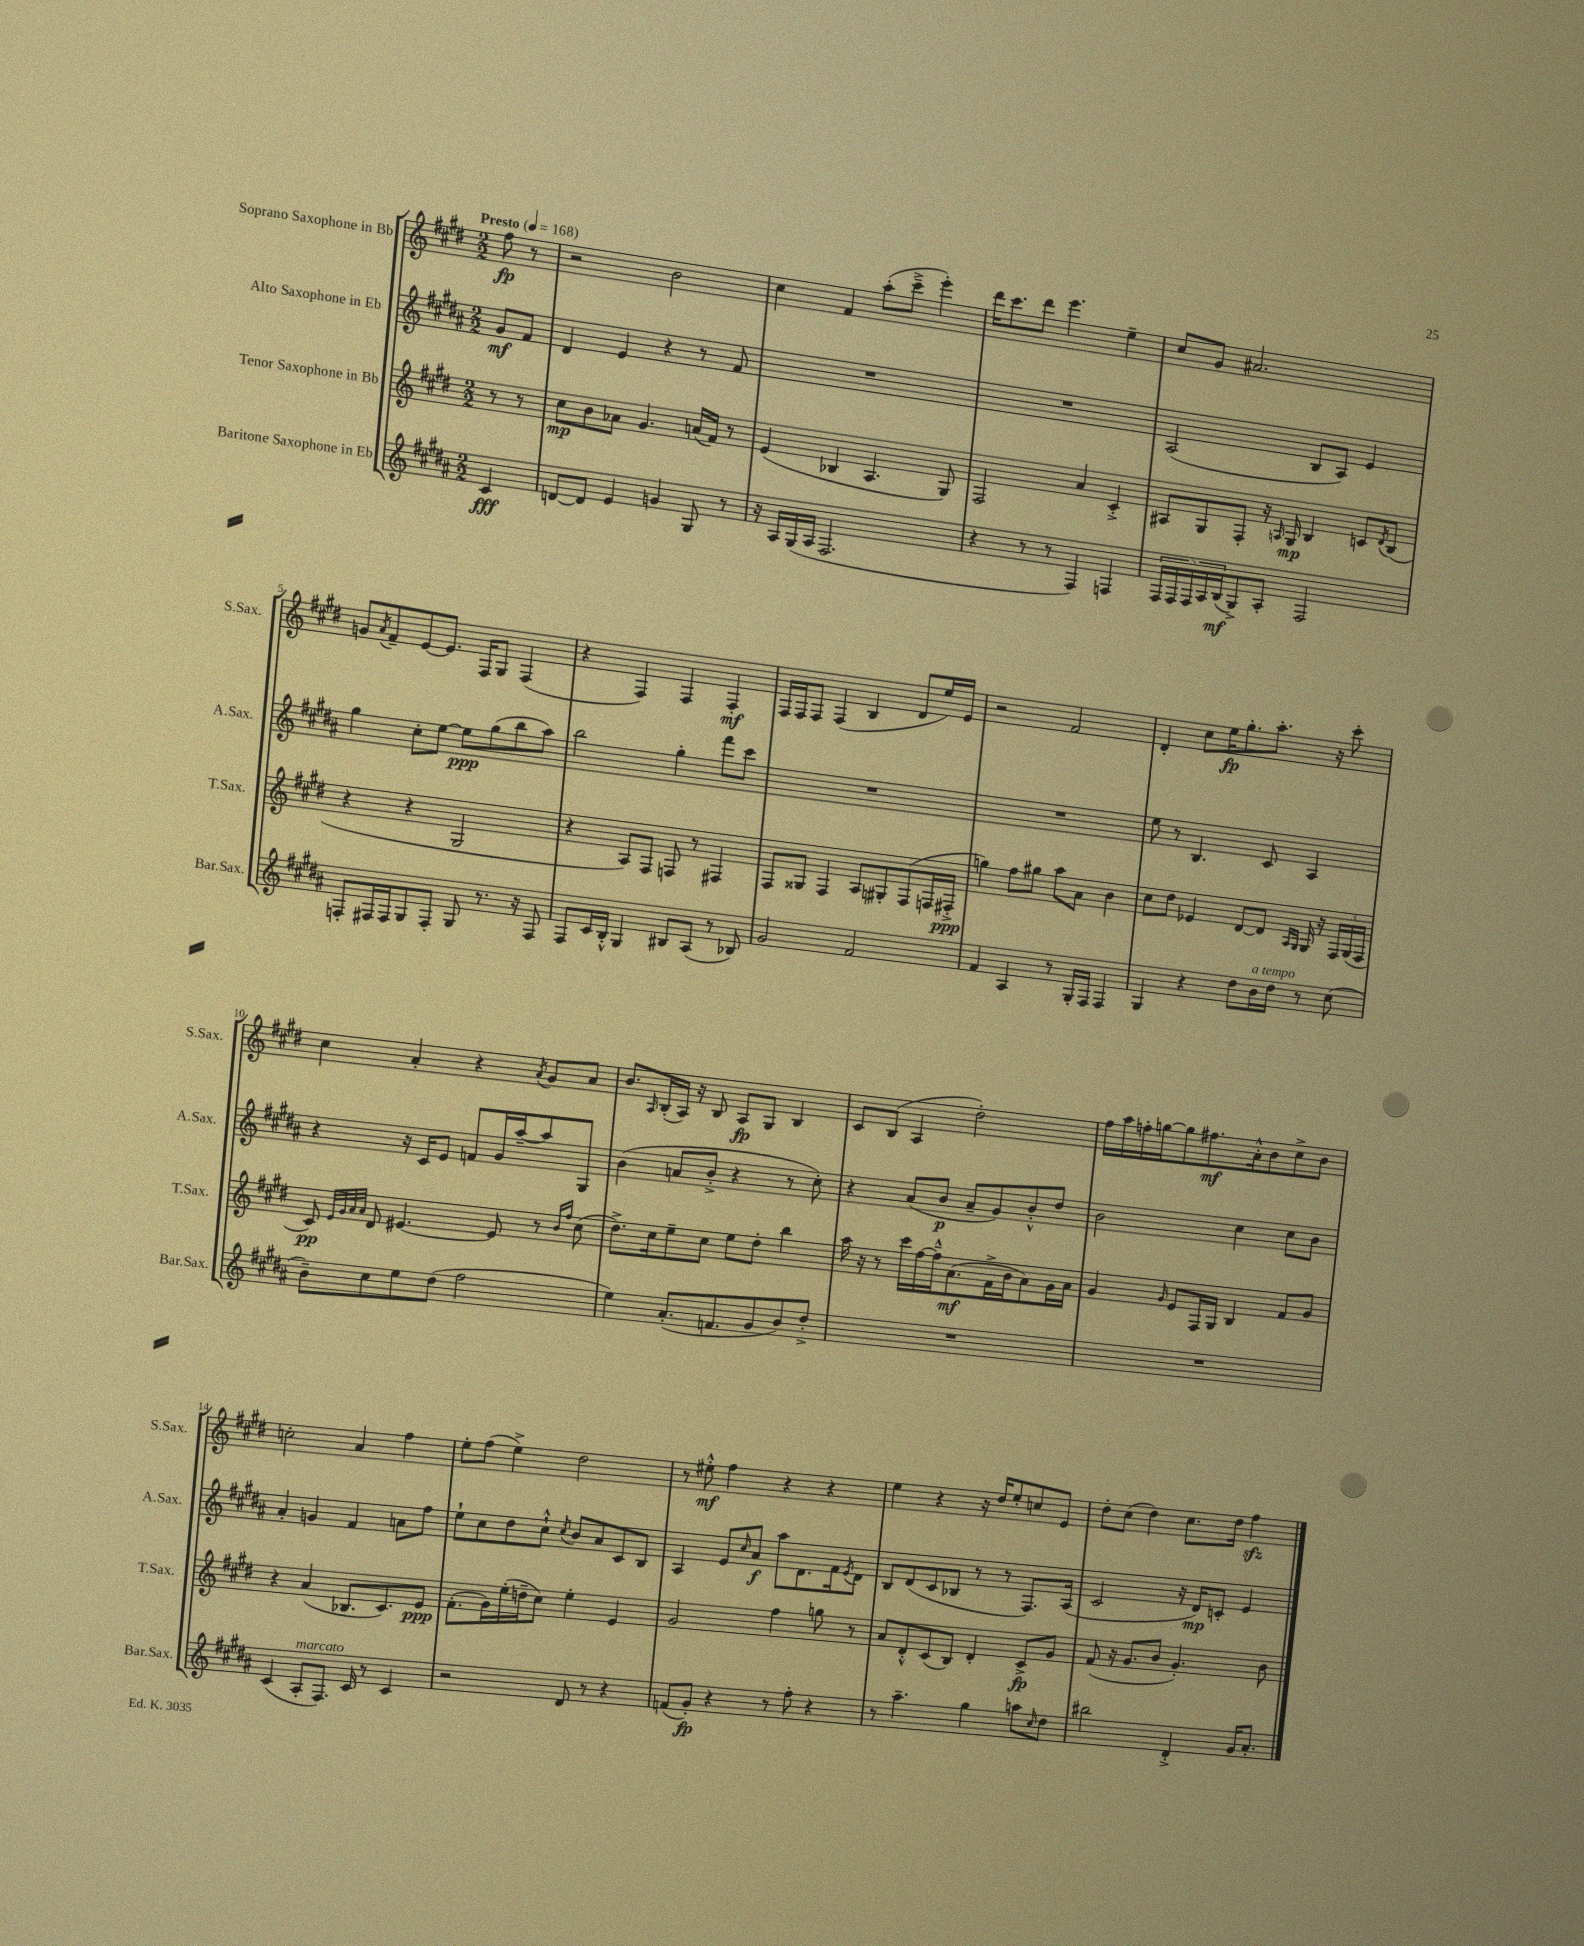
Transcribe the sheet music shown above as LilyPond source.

<<
\new StaffGroup <<
\new Staff = "s0" \with { instrumentName = "Soprano Saxophone in Bb" shortInstrumentName = "S.Sax." } {
    \clef treble \key e \major \numericTimeSignature \time 2/2 \partial 4 \tempo "Presto" 4 = 168
    fis''8\fp r8 |
    r2 b'2 |
    cis''4 fis'4 a''8-.( cis'''8---> e'''4-.) |
    dis'''16 cis'''8. dis'''8 e'''4. e''4-- |
    cis''8 gis'8 ais'2. |
    g'8 \acciaccatura { a'8 } fis'8-- e'8~ e'8. fis16 gis8 fis4( |
    r4 fis4) fis4 fis4-.\mf |
    fis16 fis16 fis8 fis4( b4 dis'8 e''16) e'16 |
    r2 fis'2 |
    dis'4-. cis''8 e''16\fp gis''8.-. a''8.-. r16 cis'''8-. |
    cis''4 a'4-. r4 \acciaccatura { a'8 } gis'8 a'8 |
    b'8. \grace { a16 } b16-.( a16) r16 b8 a8\fp gis8 b4 |
    cis'8 b8( a4 dis''2-.) |
    fis''16 a''16 f''16-. g''16~ g''8 fis''8.\mf a'16-.-^ b'8 cis''8-> b'8 |
    c''2-. a'4 fis''4 |
    e''8-. fis''8( e''4->) dis''2 |
    r8 eis''8-.-^\mf fis''4 r4 r4 |
    e''4 r4 r16 dis''16 e''8-. c''8 e'8 |
    dis''8-. cis''8( dis''4) cis''8. dis''16 fis''4\sfz \bar "|." |
}
\new Staff = "s1" \with { instrumentName = "Alto Saxophone in Eb" shortInstrumentName = "A.Sax." } {
    \clef treble \key b \major \numericTimeSignature \time 2/2 \partial 4
    gis'8\mf fis'8 |
    dis'4 e'4 r4 r8 fis'8 |
    R1 |
    R1 |
    ais2( b8 ais8) e'4 |
    gis''4 cis''8-. e''8~ e''8\ppp gis''8( b''8 ais''8) |
    b''2 gis''4-. fis'''8 cis'''8 |
    R1 |
    R1 |
    e''8 r8 b4. cis'8 ais4 |
    r4 r16 cis'16 e'8 f'8 gis'16 ais''16~-- ais''8 gis8 |
    b'4( a'8 b'8-.-> r4 r8 cis''8-.) |
    r4 ais'8( b'8\p ais'8-- gis'8) b'8-.-^ dis''8 |
    b'2 cis''4 cis''8 b'8 |
    ais'4-. g'4 fis'4 a'8 fis''8 |
    e''8-! cis''8 dis''8 cis''8-!-^ \acciaccatura { cis''8 } b'8 ais'8 cis'8 b8 |
    ais4 e'8 \grace { cis''16 } ais'8\f ais''8 dis'8. fis'16 \acciaccatura { e'8 } dis'8 |
    b8 dis'8( cis'8 bes8 r8 r8 fis8.) ais16( |
    cis'2 r16 dis'16\mp) c'8-. e'4 \bar "|." |
}
\new Staff = "s2" \with { instrumentName = "Tenor Saxophone in Bb" shortInstrumentName = "T.Sax." } {
    \clef treble \key e \major \numericTimeSignature \time 2/2 \partial 4
    r8 r8 |
    cis''8\mp b'8 aes'8 gis'4. a'16( fis'16) r8 |
    e'4( bes4 a4. gis8) |
    fis2 a'4 cis'4-.-> |
    ais8 gis8 fis8-. r16 \grace { a16 } gis16\mp b4 c'8 \acciaccatura { dis'8 } b8( |
    r4 r4 gis2 |
    r4 a8) fis8 f8 r8 fis4 |
    fis8 gisis8 fis4 a8 gis8-. fis8( f16 fis16-.->\ppp |
    g''4) fis''8 gis''8 a''8 a'8 b'4 |
    cis''8 dis''8 ees'4 dis'8~ dis'8 \grace { a16 gis16 } gis16 r16 \tuplet 3/2 { fis16 gis16( fis16 } |
    cis'8\pp) \grace { e'32 gis'32 a'32 a'32 } dis'8 eis'4.~ eis'8 r8 \grace { b'16 fis''16 } cis''8( |
    dis''8.->) cis''16 e''8-- cis''8 e''8 dis''8-. b''4 |
    a''16 r16 r8 cis'''16 fis''16~ fis''16---^ a'8.\mf( fis'16-> b'16 a'8) gis'16 a'16 |
    gis'4 \grace { gis'16 } e'8 fis16 gis16 b4 fis'8 gis'8 |
    r4 a'4( bes8. cis'8.) e'8\ppp |
    fis'8.-.( gis'16) e''16-.( d''16-- cis''8) e''4-. e'4 |
    gis'2 fis''4 g''8 r8 |
    a'8 dis'8-.-^ cis'8( b8) dis'4-. cis'8->\fp gis'8 |
    fis'8( r16 gis'8. b'8 gis'4.-.) b'8 \bar "|." |
}
\new Staff = "s3" \with { instrumentName = "Baritone Saxophone in Eb" shortInstrumentName = "Bar.Sax." } {
    \clef treble \key b \major \numericTimeSignature \time 2/2 \partial 4
    cis'4\fff |
    d'8~ d'8 e'4 g'4 gis8 r8 |
    r16 ais16 gis16( ais16 fis2. |
    r4 r8 r8 fis4) f4 |
    \tuplet 5/4 { fis16 fis16 fis16 ais16 b16\mf( } gis8->) ais8-. fis2 |
    f8-. fis16 fis16 gis8 fis8-. gis8 r8. r16 fis8 |
    fis8 cis'16 b16-.-^ gis4 bis8 ais8( r8 bes8) |
    gis'2 fis'2 |
    fis'4 ais4 r8 gis16-. fis16 fis4 |
    gis4 r4 dis''8 b'16^\markup { \italic "a tempo" } dis''16 r8 cis''8( |
    b'8--) cis''8 e''8 dis''8( fis''2 |
    e''4) ais'8.-.( f'8. gis'8 b'8) dis''8-.-> |
    R1 |
    R1 |
    cis'4( ais8-.^\markup { \italic "marcato" } fis8.) cis'16 r8 cis'4 |
    r2 dis'8 r8 r4 |
    f'8( gis'8-.\fp) r4 r8 fis''8-. r4 |
    r8 ais''4.-- gis''4 a''8 \grace { cis''16 } dis''8 |
    bis''2 dis'4-.-> gis'16 ais'8.-. \bar "|." |
}
>>
>>
